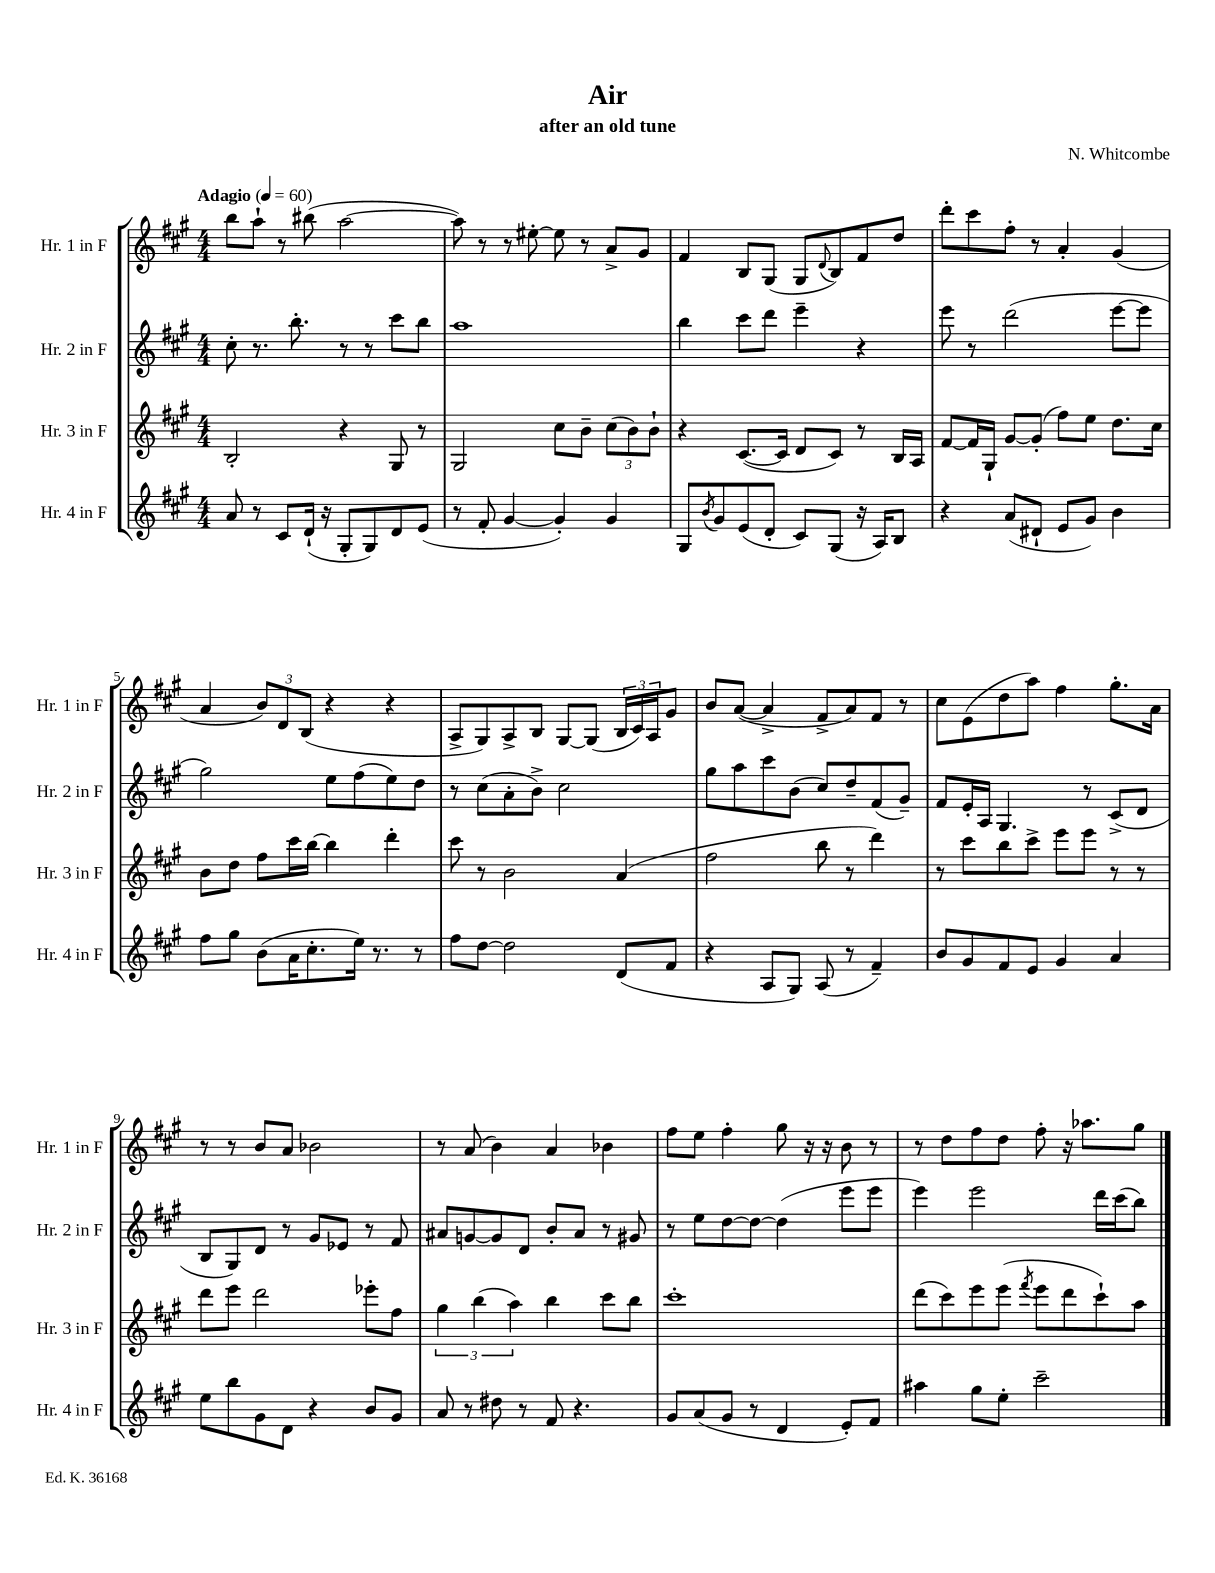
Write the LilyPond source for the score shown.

\header { title = "Air" composer = "N. Whitcombe" subtitle = "after an old tune" }
<<
\new StaffGroup <<
\new Staff = "s0" \with { instrumentName = "Hr. 1 in F" shortInstrumentName = "Hr. 1 in F" } {
    \clef treble \key a \major \numericTimeSignature \time 4/4 \tempo "Adagio" 4 = 60
    b''8 a''8-! r8 bis''8( a''2~ |
    a''8) r8 r8 eis''8~-. eis''8 r8 a'8-> gis'8 |
    fis'4 b8 gis8( gis8 \appoggiatura { d'8 } b8) fis'8 d''8 |
    d'''8-. cis'''8 fis''8-. r8 a'4-. gis'4( |
    a'4 \tuplet 3/2 { b'8) d'8 b8( } r4 r4 |
    a8-> gis8) a8-> b8 gis8~ gis8( \tuplet 3/2 { b16 cis'16) a16 } gis'8 |
    b'8 a'8~( a'4-> fis'8-> a'8) fis'8 r8 |
    cis''8 e'8( d''8 a''8) fis''4 gis''8.-. a'16 |
    r8 r8 b'8 a'8 bes'2 |
    r8 a'8( b'4) a'4 bes'4 |
    fis''8 e''8 fis''4-. gis''8 r16 r16 b'8 r8 |
    r8 d''8 fis''8 d''8 fis''8-. r16 aes''8. gis''8 \bar "|." |
}
\new Staff = "s1" \with { instrumentName = "Hr. 2 in F" shortInstrumentName = "Hr. 2 in F" } {
    \clef treble \key a \major \numericTimeSignature \time 4/4
    cis''8-. r8. b''8.-. r8 r8 cis'''8 b''8 |
    a''1 |
    b''4 cis'''8 d'''8 e'''4-- r4 |
    e'''8 r8 d'''2( e'''8~ e'''8 |
    gis''2) e''8 fis''8( e''8) d''8 |
    r8 cis''8( a'8-. b'8->) cis''2 |
    gis''8 a''8 cis'''8 b'8( cis''8) d''8-- fis'8( gis'8--) |
    fis'8 e'16-. a16 gis4. r8 cis'8->( d'8 |
    b8 gis8) d'8 r8 gis'8 ees'8 r8 fis'8 |
    ais'8 g'8~ g'8 d'8 b'8-. ais'8 r8 gis'8 |
    r8 e''8 d''8~ d''8~ d''4( e'''8 e'''8 |
    e'''4) e'''2 d'''16 cis'''16( b''8) \bar "|." |
}
\new Staff = "s2" \with { instrumentName = "Hr. 3 in F" shortInstrumentName = "Hr. 3 in F" } {
    \clef treble \key a \major \numericTimeSignature \time 4/4
    b2-. r4 gis8 r8 |
    gis2 cis''8 b'8-- \tuplet 3/2 { cis''8( b'8) b'8-! } |
    r4 cis'8.~( cis'16 d'8 cis'8) r8 b16 a16 |
    fis'8~ fis'16 gis16-! gis'8~ gis'8-.( fis''8) e''8 d''8. cis''16 |
    b'8 d''8 fis''8 cis'''16 b''16~ b''4 d'''4-. |
    cis'''8 r8 b'2 a'4( |
    fis''2 b''8 r8 d'''4) |
    r8 cis'''8 b''8 cis'''8-> e'''8 e'''8 r8 r8 |
    d'''8 e'''8 d'''2 ees'''8-. fis''8 |
    \tuplet 3/2 { gis''4 b''4( a''4) } b''4 cis'''8 b''8 |
    cis'''1-. |
    d'''8( cis'''8) e'''8 e'''8( \acciaccatura { fis'''8 } e'''8 d'''8 cis'''8-!) a''8 \bar "|." |
}
\new Staff = "s3" \with { instrumentName = "Hr. 4 in F" shortInstrumentName = "Hr. 4 in F" } {
    \clef treble \key a \major \numericTimeSignature \time 4/4
    a'8 r8 cis'8 d'16-!( r16 gis8-. gis8) d'8 e'8( |
    r8 fis'8-. gis'4~ gis'4-.) gis'4 |
    gis8 \acciaccatura { b'8 } gis'8 e'8( d'8-. cis'8) gis8( r16 a16) b8 |
    r4 a'8( dis'8-! e'8 gis'8) b'4 |
    fis''8 gis''8 b'8( a'16 cis''8.-. e''16) r8. r8 |
    fis''8 d''8~ d''2 d'8( fis'8 |
    r4 a8 gis8) a8( r8 fis'4--) |
    b'8 gis'8 fis'8 e'8 gis'4 a'4 |
    e''8 b''8 gis'8 d'8 r4 b'8 gis'8 |
    a'8 r8 dis''8 r8 fis'8 r4. |
    gis'8 a'8( gis'8 r8 d'4 e'8-.) fis'8 |
    ais''4 gis''8 e''8-. cis'''2-- \bar "|." |
}
>>
>>
